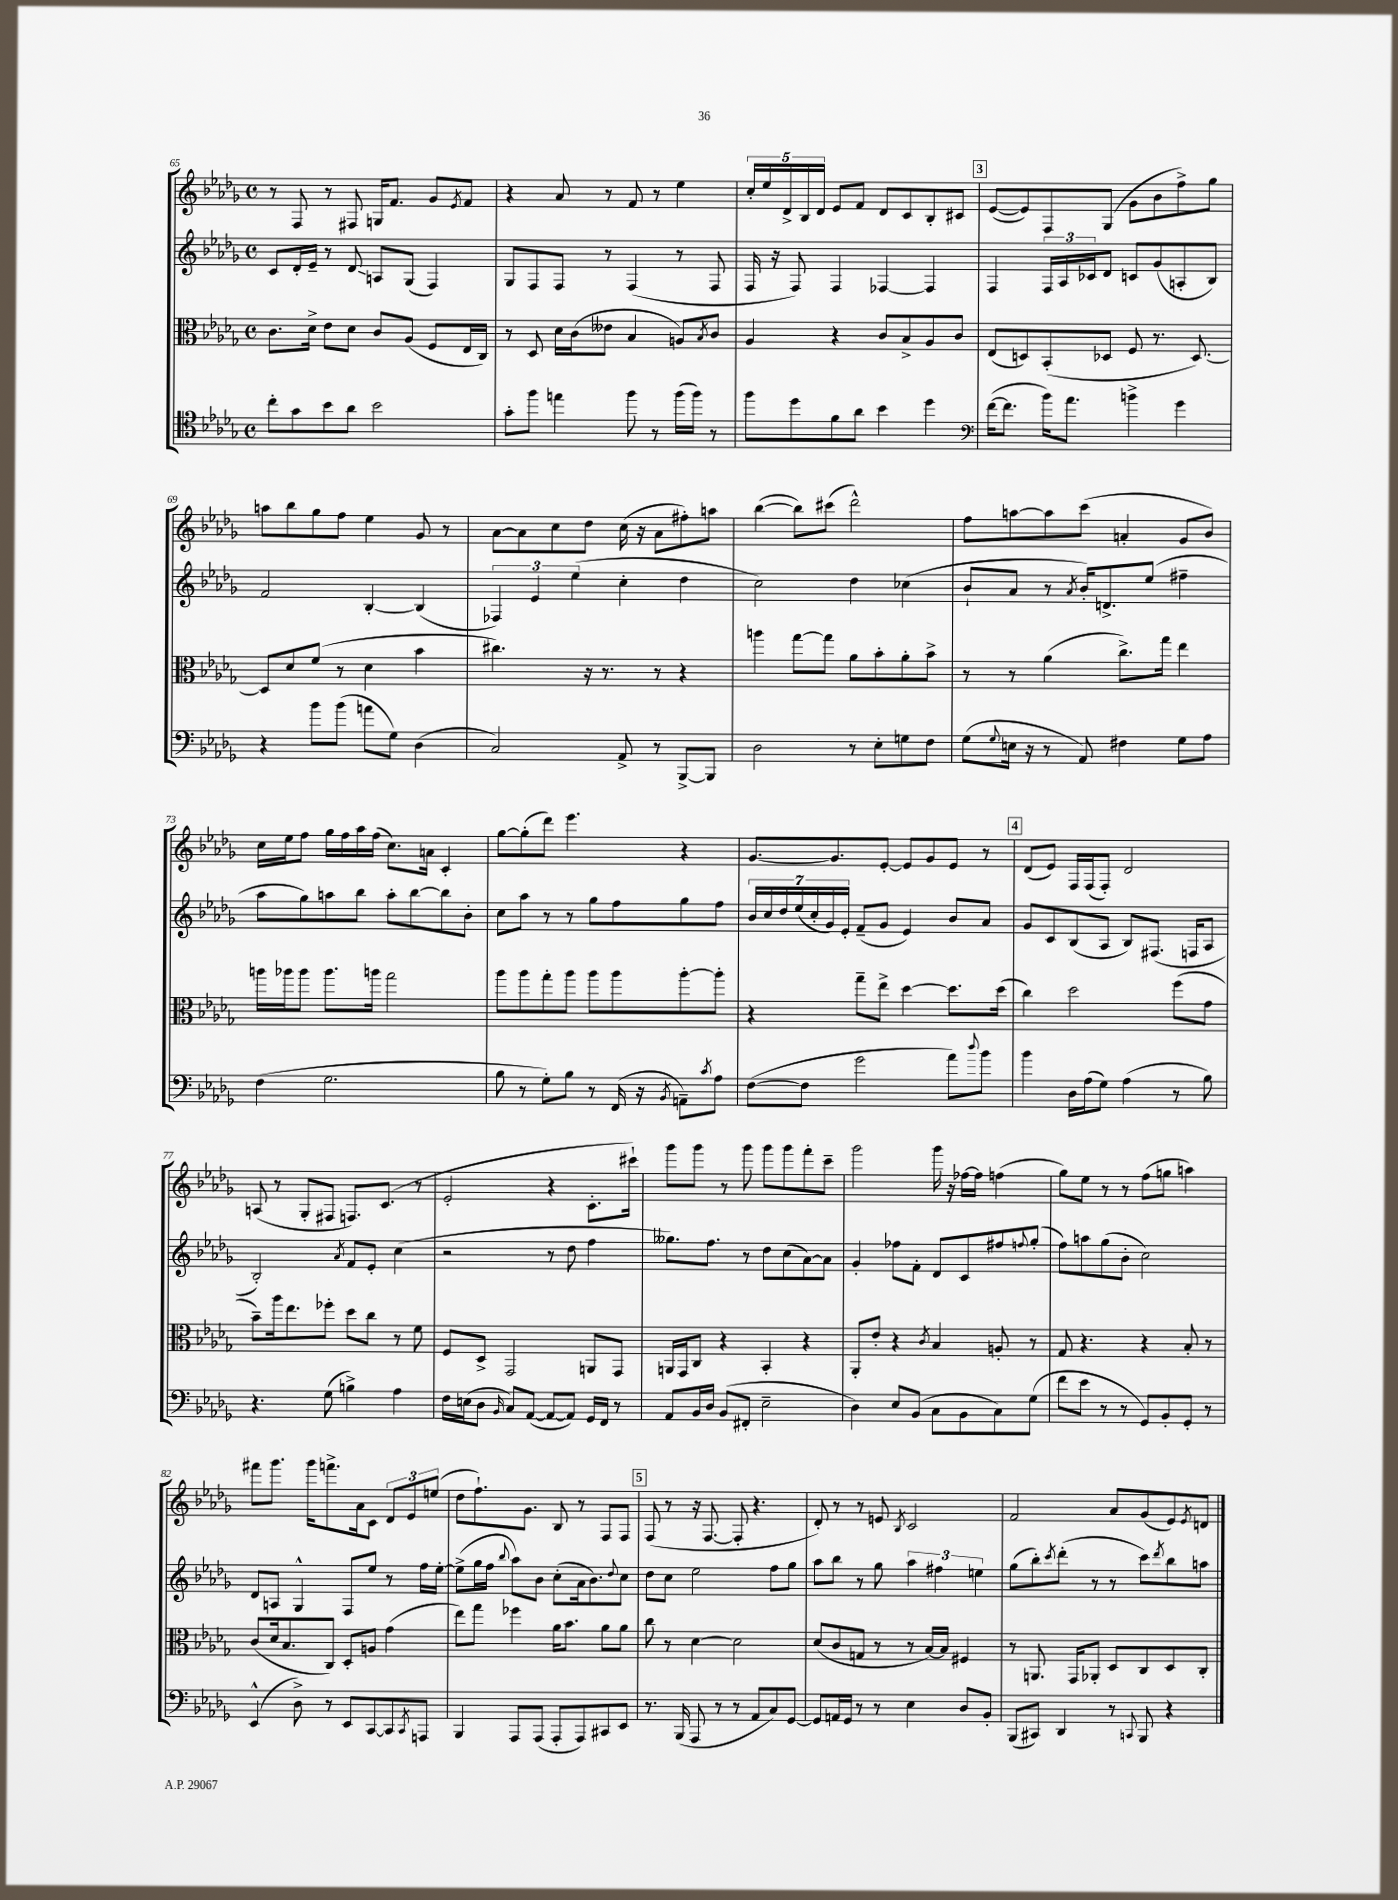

**kern	**kern	**kern	**kern
*staff4	*staff3	*staff2	*staff1
*clefC4	*clefC3	*clefG2	*clefG2
*k[b-e-a-d-g-]	*k[b-e-a-d-g-]	*k[b-e-a-d-g-]	*k[b-e-a-d-g-]
*M4/4	*M4/4	*M4/4	*M4/4
*met(c)	*met(c)	*met(c)	*met(c)
8cc'\L	8.c\L	8c/L	8r
8g-\	.	16d-'/L	8F/
.	16d-^\Jk	16e-~/JJ	.
8b-\	8e-\L	8r	8r
8a-\J	8d-\J	8d-/	8F#/
2b-\	8c/L	8A/L	16G/LK
.	.	.	8.f/J
.	(8A-/J	(8G-/J	.
.	8F/L	4F/)	8g-/L
.	.	.	8qe-/
.	16E-/L	.	8f/J
.	16C/JJ)	.	.
=	=	=	=
8g-'\L	8r	8G-/L	4r
8ff\J	8D-/	8F/	.
4ee\	16d-\LL	8F/J	8a-/
.	(16c\J	.	.
.	8e--\J	8r	8r
8ff\	4B-/	(4F/	8f/
8r	.	.	8r
(16ff\LL	8A/L)	8r	4ee-\
16ff\JJ)	.	.	.
.	8qB-/	.	.
8r	8c/J	8F/	.
=	=	=	=
8ff\L	4A-/	16F/	20cc'/LL
.	.	.	20ee-/
.	.	16r	.
.	.	.	20d-^/
8dd-\	.	8F/)	.
.	.	.	20B-/
.	.	.	20d-/JJ
8f\	4r	4F/	8e-/L
8a-\J	.	.	8f/J
4b-\	8c/L	[4F-/	8d-/L
.	8B-^/	.	8c/
4dd-\	8A-/	4F-/]	8B-'/
.	8c/J	.	8c#/J
=	=	=	=
*clefF4	*	*	*
([16f\LK	(8E-/L	4F/	([8e-/L
8.f\]J	.	.	.
.	8D/)	.	8e-/])
16b-\LK)	(8BB-'/	24F/LL	8F/
.	.	24A-/	.
8.a-\J	.	.	.
.	.	24c-/J	.
.	8D-/J	8d-/J	(8G-/J
4b^\	8F/	8c/L	8g-\L
.	8.r	(8g-/	8b-\
4g-\	.	8A'/	8ff^\)
.	[8.D-/)	.	.
.	.	8B-/J)	8gg-\J
=	=	=	=
4r	8D-/]L	2f/	8aa\L
.	8d-/	.	8bb-\
8b-\L	(8f/J	.	8gg-\
(8b-\J	8r	.	8ff\J
8a\L	4d-\	[4B-'/	4ee-\
8G-\J)	.	.	.
(4D-\	4b-\	(4B-/]	8g-/
.	.	.	8r
=	=	=	=
2C/)	4.cc#\)	6F-/)	[8a-\L
.	.	.	8a-\]
.	.	6e-/	.
.	.	.	8cc\
.	.	(6ee-\	.
.	16r	.	8dd-\J
.	8.r	.	.
8AA-^/	.	4cc'\	(16cc\
.	.	.	16r
8r	8r	.	8a-\L
[8BBB-^/L	4r	4dd-\	8ff#'\)
8BBB-/]J	.	.	8aa\J
=	=	=	=
2D-\	4aa\	2cc\)	([4bb-\
.	[8gg-\L	.	8bb-\]L)
.	8gg-\]J	.	(8ccc#\J
8r	8a-\L	4dd-\	2ddd-^^\)
8E-'\L	8b-'\	.	.
8G\	8a-'\	(4cc-\	.
8F\J	8b-^\J	.	.
=	=	=	=
(8G-\L	8r	8b-`/L	8ff\L
8qqG-/	.	.	.
16E\Jk	8r	8a-/J	[8aa\
16r	.	.	.
8r	(4a-\	8r	8aa\]
.	.	8qa-/	.
8AA-/)	.	16b-'/LK)	(8ccc\J
.	.	8.d^/	.
4F#\	8.cc^\L)	.	4a'/
.	.	(8ee-/J	.
.	16gg-\Jk	.	.
8G-\L	4ee-\	4ff#~\	8g-/L
8A-\J	.	.	8b-/J)
=	=	=	=
(4F\	16aa\LL	8aa-\L	16cc\LL
.	16aa-\J	.	16ee-\J
.	8aa-\J	8gg-\)	8ff\J
2.G-\	8.aa-\L	8aa\	16gg-\LL
.	.	.	16ff\
.	.	8bb-\J	16aa-\
.	16aa\Jk	.	(16ff\JJ
.	2gg-\	8aa'\L	8.cc\L)
.	.	[8bb-\	.
.	.	.	16a\Jk
.	.	8bb-\]	4c'/
.	.	8b-'\J	.
=	=	=	=
8B-\	8aa-\L	8cc\L	[8gg-\L
8r	8aa-\	8aa-\J	(8gg-'\]
8G-'\L)	8gg-'\	8r	8ddd-\J)
8B-\J	8aa-\J	8r	4.eee-\
8r	8aa-\L	8gg-\L	.
(16FF/	8aa-\	8ff\	.
16r	.	.	.
8qBB-/	.	.	.
8AA~\L)	[8aa-'\	8gg-\	4r
8qc/	.	.	.
8A-\J	8aa-'\]J	8ff\J	.
=	=	=	=
([8F\L	4r	28b-/LL	[8.g-/L
.	.	28cc/	.
.	.	28dd-/	.
.	.	(28ee-/	.
8F\]J	.	.	.
.	.	28cc'/	.
.	.	28g-/)	.
.	.	.	8.g-/]
.	.	28e-'/JJ	.
2g-\	8gg-~\L	(8f~/L	.
.	8ee-^\J	8g-/J	[8e-'/J
.	[4dd-\	4e-/)	8e-/]L
.	.	.	8g-/
8a-\L)	8.dd-\]L	8b-/L	8e-/J
8qqdd-/	.	.	.
8b-\J	.	8a-/J	8r
.	(16dd-\Jk	.	.
=	=	=	=
4b-\	4cc\)	8g-/L	(8d-/L
.	.	8c/	8e-/J)
16D-\LL	2dd-\	(8B-/	16F/LL
(16A-\J	.	.	(16F/J
8G-\J)	.	8A-/J	8F'/J)
(4A-\	.	8B-/L)	2d-/
.	.	(8.F#/J	.
8r	(8ff\L	.	.
.	.	16F/LK	.
8B-\)	8g-\J	8A-/J	.
=	=	=	=
4.r	8b-~\L)	2B-'/)	(8A/
.	16aa-\k	.	8r
.	8.ee-\	.	.
.	.	.	8G-'/L
(8G-\	8ff-'\J	.	8F#/J
.	.	8qa-/	.
4B^\)	8dd-\L	8f/L	8.F/L)
.	8cc\J	8e-'/J	.
.	.	.	(8.c/J
4A-\	8r	(4cc\	.
.	8f\	.	8r
=	=	=	=
16F\LL	8F/L	2r	2e-'/
(16E\J	.	.	.
8D-\J	8D-^/J	.	.
16qqBB-/	.	.	.
8C/L)	2GG-/	.	.
([8AA-/J	.	.	.
8AA-/_L	.	8r	4r
8AA-/]J)	.	8dd-\	.
16GG-/LL	8AA/L	4ff\	8.c'\L
16FF/JJ	.	.	.
8r	8GG-/J	.	.
.	.	.	16ccc#`\Jk)
=	=	=	=
8AA-/L	16AA/LL	8.gg--\L)	8ggg-\L
.	16GG-/J	.	.
16BB-/L	8C/J	.	8ggg-\J
16D-/JJ	.	8.ff\J	.
(8BB-/L	4r	.	8r
8FF#'/J	.	8r	8ggg-\
2E-~\	4BB-'/	8dd-\L	8ggg-\L
.	.	(8cc\	8ggg-\
.	4r	[8a-\)	8fff'\
.	.	8a-\]J	8ccc~\J
=	=	=	=
4D-\)	8AA-'/L	4g-'/	2ggg-\
.	8e-'/J	.	.
8E-/L	4r	8ff-\L	.
(8BB-/J	.	8f'\J	.
.	8qc/	.	.
8C\L	4B-/	8d-/L	16ggg-\
.	.	.	16r
8BB-\	.	8c/	[16ff-\LL
.	.	.	16ff-\]JJ
8C\)	8A'/	8ff#/	(4ff\
.	.	8qqff/	.
(8G-\J	8r	(8gg-'/J	.
=	=	=	=
8f\L	8G-/	8ff\L)	8gg-\L)
8e-\J	4.r	8aa\	8ee-\J
8r	.	(8gg-\	8r
8r	.	8b-'\J	8r
8GG-/L)	4r	2cc\)	(8ff\L
8BB-'/	.	.	8gg\J
8GG-'/J	8B-'/	.	4aa\)
8r	8r	.	.
=	=	=	=
(4EE-^^/	(8c/L	8d-/L	8fff#\L
.	16d-/k	8A/J	8.ggg-\J
.	8.B-/	.	.
8D-^\)	.	4G-^^/	.
.	.	.	16ggg-\LK
8r	8C/J)	.	8.fff^\
8EE-/L	8D-'/L	8F/L	.
.	.	.	16a-\k
[8CC/	8A/J	8ee-/J	8c\J
8CC/]	(4g-\	8r	12d-/L
.	.	.	12e-/
8qCC/	.	.	.
8AAA/J	.	16ff\LL	.
.	.	.	(12ee/J
.	.	[16ee-'\JJ	.
=	=	=	=
4BBB-/	8ee-\L)	(8ee-^\]L	8dd-\L
.	8gg-\J	16gg-\L	8.ff`\)
.	.	16ff\JJ	.
.	.	8qqbb-/	.
8AAA-/L	4ff-\	8aa-\L)	.
.	.	.	8.g-\J
(8AAA-/J	.	8b-\J	.
8AAA-'/L	16a-\LK	(8cc'\L	8B-/
.	8.b-\J	.	.
8AAA-/)	.	16a-\k	8r
.	.	8.b-\)	.
8CC#/	8a-\L	.	8F/L
.	.	8qqdd-/	.
8EE-/J	8a-\J	8cc\J	8F/J
=	=	=	=
8.r	8cc\	8dd-\L	(8F/
.	8r	8cc\J	8r
(16BBB-/	.	.	.
8AAA-/	[4d-\	2ee-\	16r
.	.	.	[8.F/
8r	.	.	.
8r	2d-\]	.	8F'/]
8AA-/L	.	.	4.r
8C/)	.	8ff\L	.
[8GG-/J	.	8gg-\J	.
=	=	=	=
8GG-/]L	(8d-/L	8aa-\L	8d-'/)
16AA/L	8c/	8bb-\J	8r
16GG-/JJ	.	.	.
8r	8G/J	8r	8r
8r	8r	8gg-\	8e/
.	.	.	8qB-/
4E-\	8r	6aa-\	2c/
.	[16B-/LL)	.	.
.	.	6ff#\	.
.	16B-/]JJ	.	.
8D-/L	4F#/	.	.
.	.	6ee\	.
8BB-'/J	.	.	.
=	=	=	=
(8BBB-/L	8r	(8gg-\L	2f/
8CC#/J)	8.AA/	8bb-'\)	.
.	.	8qccc/	.
4DD-/	.	(8ddd-'\J	.
.	16GG-/LK	.	.
.	8AA-'/J	8r	.
8r	8D-/L	8r	8a-/L
8qqCC/	.	.	.
8BBB-/	8C/	8ccc\L)	(8g-/
.	.	8qddd-/	.
4r	8D-/	8bb-\	8e-/)
.	.	.	8qe-/
.	8C'/J	8aa\J	8d/J
==	==	==	==
*-	*-	*-	*-
